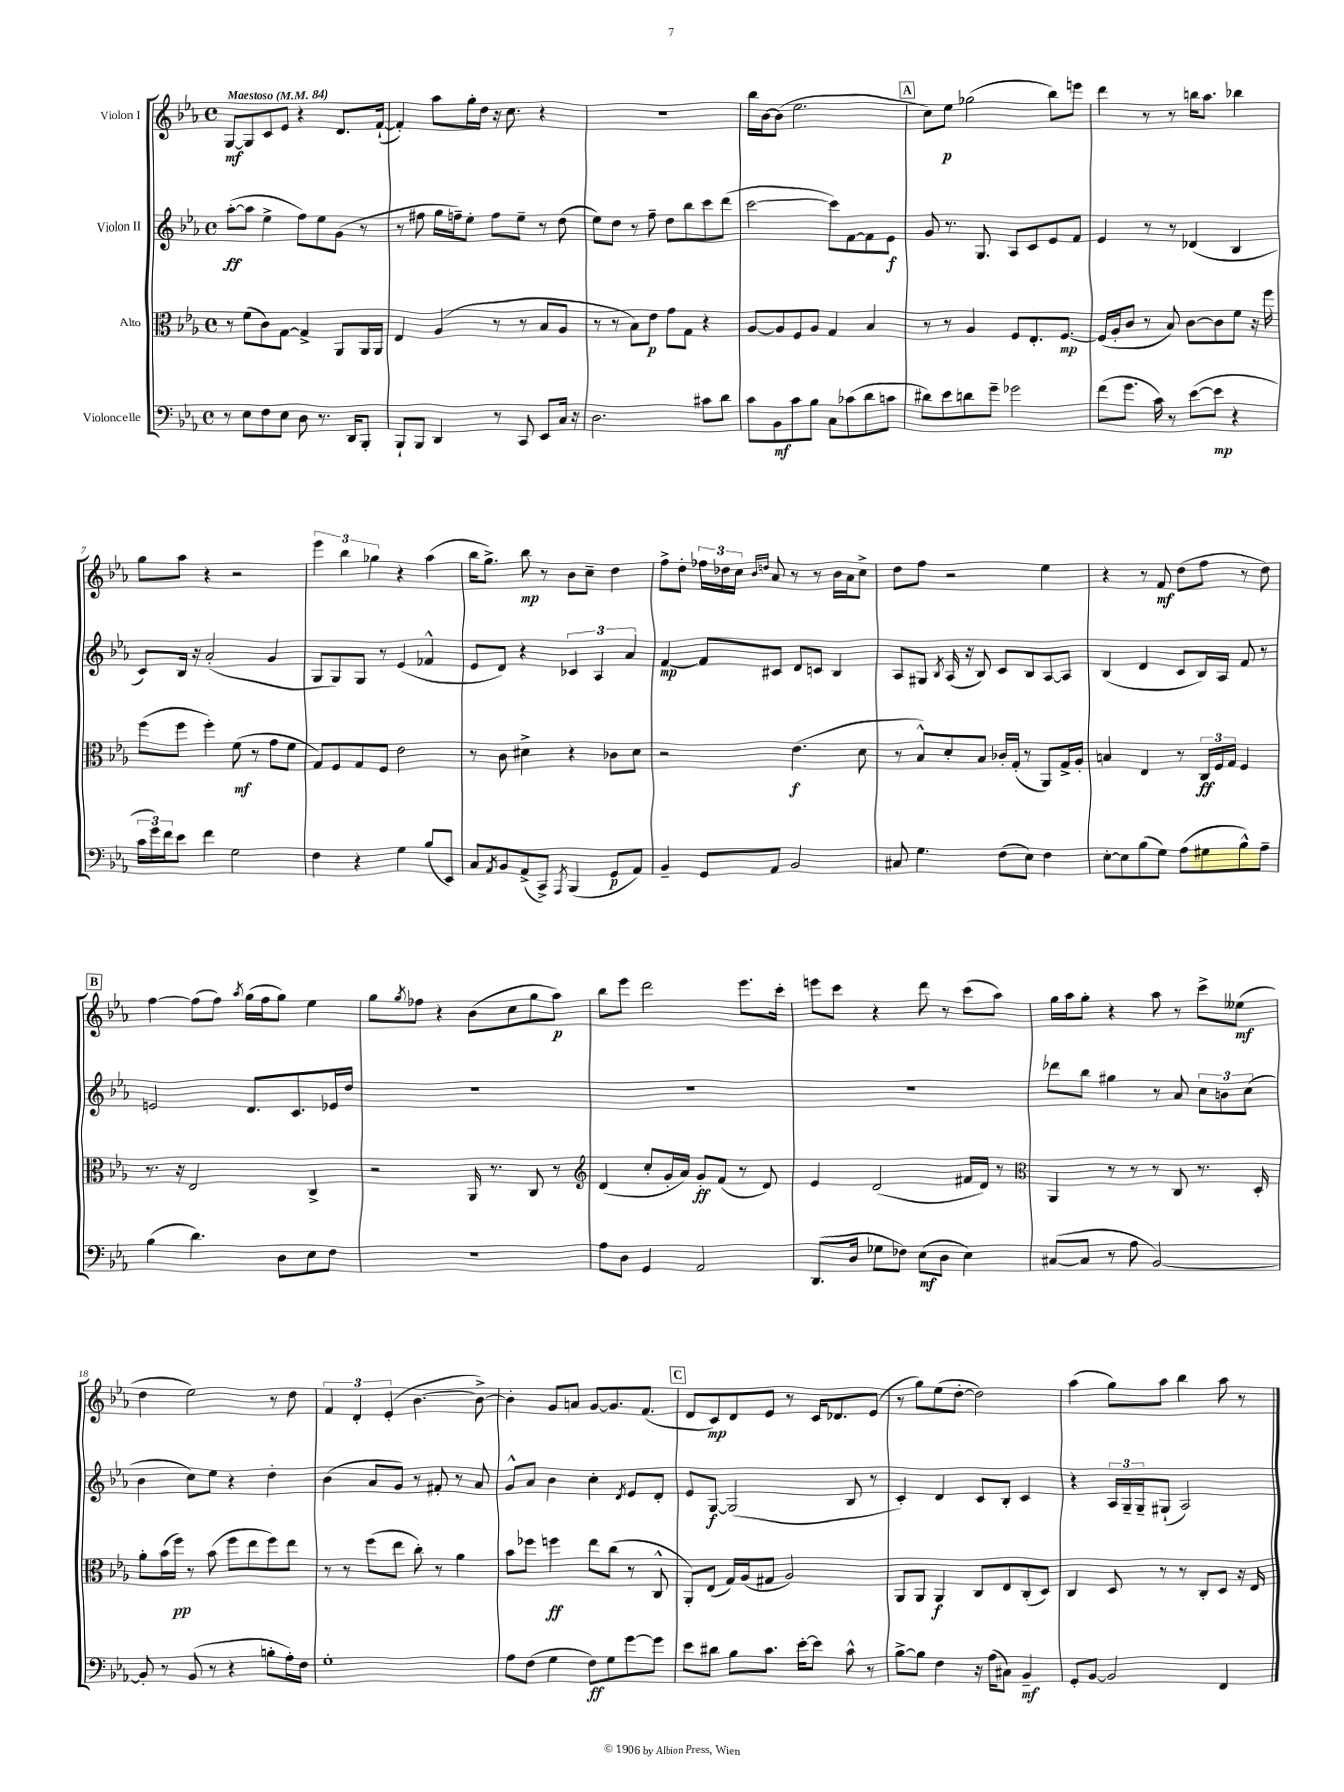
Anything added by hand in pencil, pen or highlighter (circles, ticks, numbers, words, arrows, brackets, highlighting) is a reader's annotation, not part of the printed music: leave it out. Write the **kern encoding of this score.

**kern	**dynam	**kern	**dynam	**kern	**dynam	**kern	**dynam
*part4	*part4	*part3	*part3	*part2	*part2	*part1	*part1
*staff4	*staff4	*staff3	*staff3	*staff2	*staff2	*staff1	*staff1
*I"Violoncelle	*	*I"Alto	*	*I"Violon II	*	*I"Violon I	*
*clefF4	*	*clefC3	*	*clefG2	*	*clefG2	*
*k[b-e-a-]	*	*k[b-e-a-]	*	*k[b-e-a-]	*	*k[b-e-a-]	*
*M4/4	*	*M4/4	*	*M4/4	*	*M4/4	*
*met(c)	*	*met(c)	*	*met(c)	*	*met(c)	*
*MM84	*	*MM84	*	*MM84	*	*MM84	*
=1	=1	=1	=1	=1	=1	=1	=1
!	!	!	!	!	!	!LO:TX:a:B:t=Maestoso	!
8r	.	8r	.	([8aa-'\L	ff	[8G/L	mf
8E-\L	.	(8f\L	.	8aa-\J]	.	8G/]	.
8F\	.	8c\)	.	4ee-^\	.	8c/	.
8E-\J	.	[8G\J	.	.	.	8e-/J	.
8D\	.	4G^/]	.	8ff\L)	.	4r	.
8.r	.	.	.	8ee-\	.	.	.
.	.	8AA-/L	.	(8g\J	.	8.d/L	.
16DD/KL	.	.	.	.	.	.	.
8BBB-'/J	.	16AA-/L	.	8r	.	.	.
.	.	16AA-/JJ	.	.	.	([16f`/Jk	.
=2	=2	=2	=2	=2	=2	=2	=2
8BBB-`/L	.	4E-/	.	8r	.	4f'/])	.
8BBB-/J	.	.	.	8ff#X\	.	.	.
4DD/	.	(4A-/	.	16gg\LL	.	8aa-\L	.
.	.	.	.	16ffn~\J)	.	.	.
.	.	.	.	8ee-'\J	.	16gg'\L	.
.	.	.	.	.	.	16dd\JJ	.
8r	.	8r	.	8ff\L	.	16r	.
.	.	.	.	.	.	8.cc\	.
8CC/	.	8r	.	8ee-~\J	.	.	.
8EE-/L	.	8B-/L	.	8r	.	4r	.
16C/Jk	.	8A-/J	.	(8dd\	.	.	.
16r	.	.	.	.	.	.	.
=3	=3	=3	=3	=3	=3	=3	=3
2.D\	.	8r	.	8ee-\L)	.	1r	.
.	.	8r	.	8dd\J	.	.	.
.	.	8B-\L)	.	8r	.	.	.
.	.	8e-\J	p	8ff~\	.	.	.
.	.	8g\L	.	8dd\L	.	.	.
.	.	8G\J	.	8bb-\	.	.	.
8c#X\L	.	4r	.	8ccc\	.	.	.
8d\J	.	.	.	(8ddd\J	.	.	.
=4	=4	=4	=4	=4	=4	=4	=4
8c\L	.	[8A-/L	.	[2ccc\	.	16bb-\LL	.
.	.	.	.	.	.	[16b-\J	.
8BB-\	mf	8A-/]	.	.	.	(8b-\J]	.
8c\	.	8F/	.	.	.	2.ee-\	.
8B-\J	.	8A-/J	.	.	.	.	.
8C\L	.	4G/	.	8ccc\L])	.	.	.
(8c-X\	.	.	.	[8f\	.	.	.
8d\	.	4B-/	.	8f\]	.	.	.
8cn\J	.	.	.	8e-\J	f	.	.
!!LO:REH:place=s1:t=A
=5	=5	=5	=5	=5	=5	=5	=5
8d#X\L)	.	8r	.	8g/	.	8cc\L)	.
8e-\	.	8r	.	8.r	.	8ee-\J	p
8dn\	.	4A-/	.	.	.	(2gg-X\	.
.	.	.	.	8.G/	.	.	.
8g~\J	.	.	.	.	.	.	.
2g-X\	.	8F/L	.	8A-/L	.	.	.
.	.	8.E-'/	.	8c/	.	.	.
.	.	.	.	8e-/	.	8bb-\L)	.
.	.	[8.F/J	mp	.	.	.	.
.	.	.	.	8f/J	.	8eeen\J	.
=6	=6	=6	=6	=6	=6	=6	=6
(8f\L	.	(16F/LL]	.	4e-/	.	4ddd\	.
.	.	16A-'/J	.	.	.	.	.
8.g\J	.	8c/J	.	.	.	.	.
.	.	8r	.	8r	.	8r	.
16c\)	.	.	.	.	.	.	.
8r	.	8B-/)	.	8r	.	8r	.
([8e-\L	.	[8c\L	.	(4d-X/	.	16bbn\KL	.
.	.	.	.	.	.	8.aa-\J	.
8e-\J]	mp	8c\]	.	.	.	.	.
4r	.	8f\J	.	4B-/	.	4bb-X\	.
.	.	16r	.	.	.	.	.
.	.	16ff\	.	.	.	.	.
!!LO:LB:g=z
=7	=7	=7	=7	=7	=7	=7	=7
24c\LL	.	(8ff\L	.	8c/L)	.	8gg\L	.
24g\)	.	.	.	.	.	.	.
24f\J	.	.	.	.	.	.	.
8e-\J	.	8ff\J	.	16B-/Jk	.	8aa-\J	.
.	.	.	.	16r	.	.	.
4f\	.	4ff'\)	.	(2a-'/	.	4r	.
2G\	.	(8f\	mf	.	.	2r	.
.	.	8r	.	.	.	.	.
.	.	8g\L	.	4g/	.	.	.
.	.	8f\J	.	.	.	.	.
=8	=8	=8	=8	=8	=8	=8	=8
4F\	.	8G/L)	.	8G/L	.	6eee-\	.
.	.	8F/	.	8G/)	.	.	.
.	.	.	.	.	.	6bb-\	.
4r	.	8G/	.	8G/J	.	.	.
.	.	.	.	.	.	6gg-X\	.
.	.	8F/J	.	8r	.	.	.
4G\	.	2e-\	.	(4e-/	.	4r	.
(8B-/L	.	.	.	4f-X^^/	.	(4aa-\	.
8EE-/J)	.	.	.	.	.	.	.
=9	=9	=9	=9	=9	=9	=9	=9
8C/L	.	8r	.	8e-/L	.	16bb-\KL	.
.	.	.	.	.	.	8.gg^\J)	.
8qAA-/	.	.	.	.	.	.	.
8BB-/	.	8c\	.	8d/J)	.	.	.
(8AA-^/	.	4d#X^\	.	4r	.	8bb-\	mp
8CC^/J)	.	.	.	.	.	8r	.
8qAAA-/	.	.	.	.	.	.	.
(4BBB-/	.	4r	.	6c-X/	.	8b-\L	.
.	.	.	.	.	.	8cc~\J	.
.	.	.	.	6A-/	.	.	.
8GG/L	p	8c-X\L	.	.	.	4dd\	.
.	.	.	.	6a-/	.	.	.
8AA-/J)	.	8d#\J	.	.	.	.	.
=10	=10	=10	=10	=10	=10	=10	=10
4BB-~/	.	2r	.	[4f/	mp	8ff^\L	.
.	.	.	.	.	.	8dd'\J	.
8GG/L	.	.	.	8f/L]	.	24ff-X\LL	.
.	.	.	.	.	.	24dd-X\	.
.	.	.	.	.	.	24cc\JJ	.
.	.	.	.	.	.	16qqb-/LL	.
.	.	.	.	.	.	16qqddn/JJ	.
8AA-/J	.	.	.	8c#X/J	.	8a-/	.
2BB-/	.	(4.e-\	f	8d/L	.	8r	.
.	.	.	.	8cn/J	.	8r	.
.	.	.	.	4B-/	.	16b-\LL	.
.	.	.	.	.	.	16a-\J	.
.	.	8d\	.	.	.	8cc^\J	.
=11	=11	=11	=11	=11	=11	=11	=11
8C#X/	.	8r	.	8A-/L	.	8dd\L	.
4.G\	.	8B-^^/L)	.	8G#X/J	.	8ff\J	.
.	.	.	.	8qB-/	.	.	.
.	.	8d'/	.	(16A-/	.	2r	.
.	.	.	.	16r	.	.	.
.	.	8B-/J	.	8B-/)	.	.	.
(8F\L	.	16c-X'/LL	.	8c/L	.	.	.
.	.	(16G'/JJ	.	.	.	.	.
8E-\J)	.	8r	.	8B-/	.	.	.
4F\	.	8AA-/L)	.	[8A-/	.	4ee-\	.
.	.	16G^/L	.	8A-/J]	.	.	.
.	.	16A-'/JJ	.	.	.	.	.
=12	=12	=12	=12	=12	=12	=12	=12
[8E-'\L	.	4Bn/	.	(4B-/	.	4r	.
8E-\]	.	.	.	.	.	.	.
(8B-\	.	4E-/	.	4d/	.	8r	.
8G\J)	.	.	.	.	.	8f/	mf
(8A-\L	.	8r	.	8c/L	.	(8dd\L	.
8G#X\	.	24C/LL	ff	16B-/L)	.	8ff\J	.
.	.	24F/	.	.	.	.	.
.	.	.	.	16A-/JJ	.	.	.
.	.	24G/JJ	.	.	.	.	.
8B-^^\)	.	4F/	.	8f/	.	8r	.
8A-~\J	.	.	.	8r	.	8dd\)	.
!!LO:LB:g=z
!!LO:REH:place=s1:t=B
=13	=13	=13	=13	=13	=13	=13	=13
(4B-\	.	8.r	.	2en/	.	[4ff\	.
.	.	16r	.	.	.	.	.
4.d\)	.	2E-/	.	.	.	(8ff\L]	.
.	.	.	.	.	.	8ff\J)	.
.	.	.	.	.	.	8qaa-/	.
.	.	.	.	8.d/L	.	(16gg\LL	.
.	.	.	.	.	.	16ff\J	.
8D\L	.	.	.	.	.	8gg\J)	.
.	.	.	.	8.c/	.	.	.
8E-\	.	4C^/	.	.	.	4ee-\	.
8F\J	.	.	.	16e-X/L	.	.	.
.	.	.	.	16dd/JJ	.	.	.
=14	=14	=14	=14	=14	=14	=14	=14
1r	.	2r	.	1r	.	8gg\L	.
.	.	.	.	.	.	8qgg/	.
.	.	.	.	.	.	8ff-X\J	.
.	.	.	.	.	.	4r	.
.	.	16AA-/	.	.	.	(8b-\L	.
.	.	8.r	.	.	.	.	.
.	.	.	.	.	.	8cc\	.
.	.	8C/	.	.	.	8gg\	.
.	.	8r	.	.	.	8aa-\J)	p
=15	=15	=15	=15	=15	=15	=15	=15
*	*	*clefG2	*	*	*	*	*
8A-\L	.	(4d/	.	1r	.	8bb-\L	.
8D\J	.	.	.	.	.	8eee-\J	.
4GG/	.	8cc'/L	.	.	.	2ddd\	.
.	.	16g'/L	.	.	.	.	.
.	.	16a-/JJ)	.	.	.	.	.
2AA-/	.	8g'/L	ff	.	.	.	.
.	.	(8f/J	.	.	.	.	.
.	.	8r	.	.	.	8.eee-\L	.
.	.	8d/)	.	.	.	.	.
.	.	.	.	.	.	16ccc'\Jk	.
=16	=16	=16	=16	=16	=16	=16	=16
(8.DD/L	.	4e-/	.	1r	.	8eeen\L	.
.	.	.	.	.	.	8ccc\J	.
16D/Jk	.	.	.	.	.	.	.
8G-X\L	.	(2d/	.	.	.	4r	.
8F-X\J)	.	.	.	.	.	.	.
(8E-\L	mf	.	.	.	.	8ddd\	.
8D\J	.	.	.	.	.	8r	.
4E-\)	.	16f#X/LL	.	.	.	(8ccc\L	.
.	.	16d/JJ)	.	.	.	.	.
.	.	8r	.	.	.	8aa-\J)	.
=17	=17	=17	=17	=17	=17	=17	=17
*	*	*clefC3	*	*	*	*	*
([8C#X/L	.	4AA-/	.	8ddd-X\L	.	16gg\LL	.
.	.	.	.	.	.	16aa-\J	.
8C#/J]	.	.	.	8bb-\J	.	8gg'\J	.
8r	.	8r	.	4gg#X\	.	4r	.
8A-\	.	8r	.	.	.	.	.
[2BB-/)	.	8r	.	8r	.	8aa-\	.
.	.	8C/	.	8a-/	.	8r	.
.	.	8.r	.	12cc\L	.	8ccc^\L	.
.	.	.	.	12bn\	.	.	.
.	.	.	.	.	.	(8ee--X\J	mf
.	.	.	.	(12cc\J	.	.	.
.	.	16D'/	.	.	.	.	.
!!LO:LB:g=z
=18	=18	=18	=18	=18	=18	=18	=18
8BB-'/]	.	8a-'\L	.	4b-\	.	4dd\	.
8r	.	(16b-\L	.	.	.	.	.
.	.	16ff\JJ)	pp	.	.	.	.
(8BB-/	.	8r	.	8cc\L)	.	2ee-\)	.
8r	.	(8b-\	.	8ee-\J	.	.	.
4r	.	8ff\L	.	4r	.	.	.
.	.	8ee-\	.	.	.	.	.
8Bn'\L	.	8ff\)	.	4dd'\	.	8r	.
16A-'\L)	.	8ee-\J	.	.	.	8dd\	.
16F\JJ	.	.	.	.	.	.	.
=19	=19	=19	=19	=19	=19	=19	=19
1G'	.	8r	.	(4b-\	.	6f/	.
.	.	8r	.	.	.	.	.
.	.	.	.	.	.	6d'/	.
.	.	(8ff\L	.	8a-/L	.	.	.
.	.	.	.	.	.	(6e-'/	.
.	.	8ee-\J	.	8g/J)	.	.	.
.	.	8cc'\)	.	8r	.	[4.b-\	.
.	.	8r	.	8f#X'/	.	.	.
.	.	4a-\	.	8r	.	.	.
.	.	.	.	8a-/	.	8b-^\_)	.
=20	=20	=20	=20	=20	=20	=20	=20
8A-\L	.	8b-\L	.	8g^^/L	.	4b-'\]	.
(8F\J	.	8ff-X\J	.	8a-/J	.	.	.
4G\	.	4ffn\	ff	4b-\	.	8g/L	.
.	.	.	.	.	.	8an/J	.
8F\L)	ff	8ee-\L	.	4cc'\	.	[8g/L	.
8G\	.	(8cc\J	.	.	.	8.g/]	.
.	.	.	.	8qd/	.	.	.
[8g\	.	8r	.	8e-/L	.	.	.
.	.	.	.	.	.	(8.f/J	.
8g\J]	.	8C^^/	.	8d'/J	.	.	.
!!LO:REH:place=s1:t=C
=21	=21	=21	=21	=21	=21	=21	=21
8e-\L	.	8AA-'/L)	.	8e-/L	.	8d/L	.
8d#X\J	.	(8E-/J	.	[8G/J	f	8c/)	mp
8B-\L	.	16G/LL)	.	(2G/]	.	8d/	.
.	.	(16A-/J	.	.	.	.	.
8.c\J	.	8G#X/J	.	.	.	8e-/J	.
.	.	2A-/)	.	.	.	8r	.
[16e-'\KL	.	.	.	.	.	.	.
8e-\J]	.	.	.	.	.	16c/KL	.
.	.	.	.	.	.	8.d-X/	.
8c^^\	.	.	.	8B-/	.	.	.
8r	.	.	.	8r	.	(8e-/J	.
=22	=22	=22	=22	=22	=22	=22	=22
[8B-^\L	.	8AA-/L	.	4c'/)	.	8r	.
8B-\J]	.	8AA-/J	.	.	.	8gg\L)	.
4F\	.	4AA-/	f	4d/	.	(8ee-\	.
.	.	.	.	.	.	[8dd'\J	.
16r	.	8C/L	.	8c/L	.	2dd\])	.
(16A-\KL	.	.	.	.	.	.	.
8C#X\J)	.	8E-/	.	8B-'/J	.	.	.
4BB-~/	mf	(8C'/	.	4c/	.	.	.
.	.	8D/J)	.	.	.	.	.
=23	=23	=23	=23	=23	=23	=23	=23
8GG'/L	.	4C/	.	4r	.	(4aa-\	.
[8BB-/J	.	.	.	.	.	.	.
2BB-/]	.	8D/	.	24A-/LL	.	8gg\L)	.
.	.	.	.	24G~/	.	.	.
.	.	.	.	24G~/J	.	.	.
.	.	8r	.	(8G#X`/J	.	8aa-\J	.
.	.	8r	.	2A-/)	.	4bb-\	.
.	.	8C'/L	.	.	.	.	.
4FF/	.	8D/J	.	.	.	8aa-\	.
.	.	16r	.	.	.	8r	.
.	.	16E-/	.	.	.	.	.
==	==	==	==	==	==	==	==
*-	*-	*-	*-	*-	*-	*-	*-
